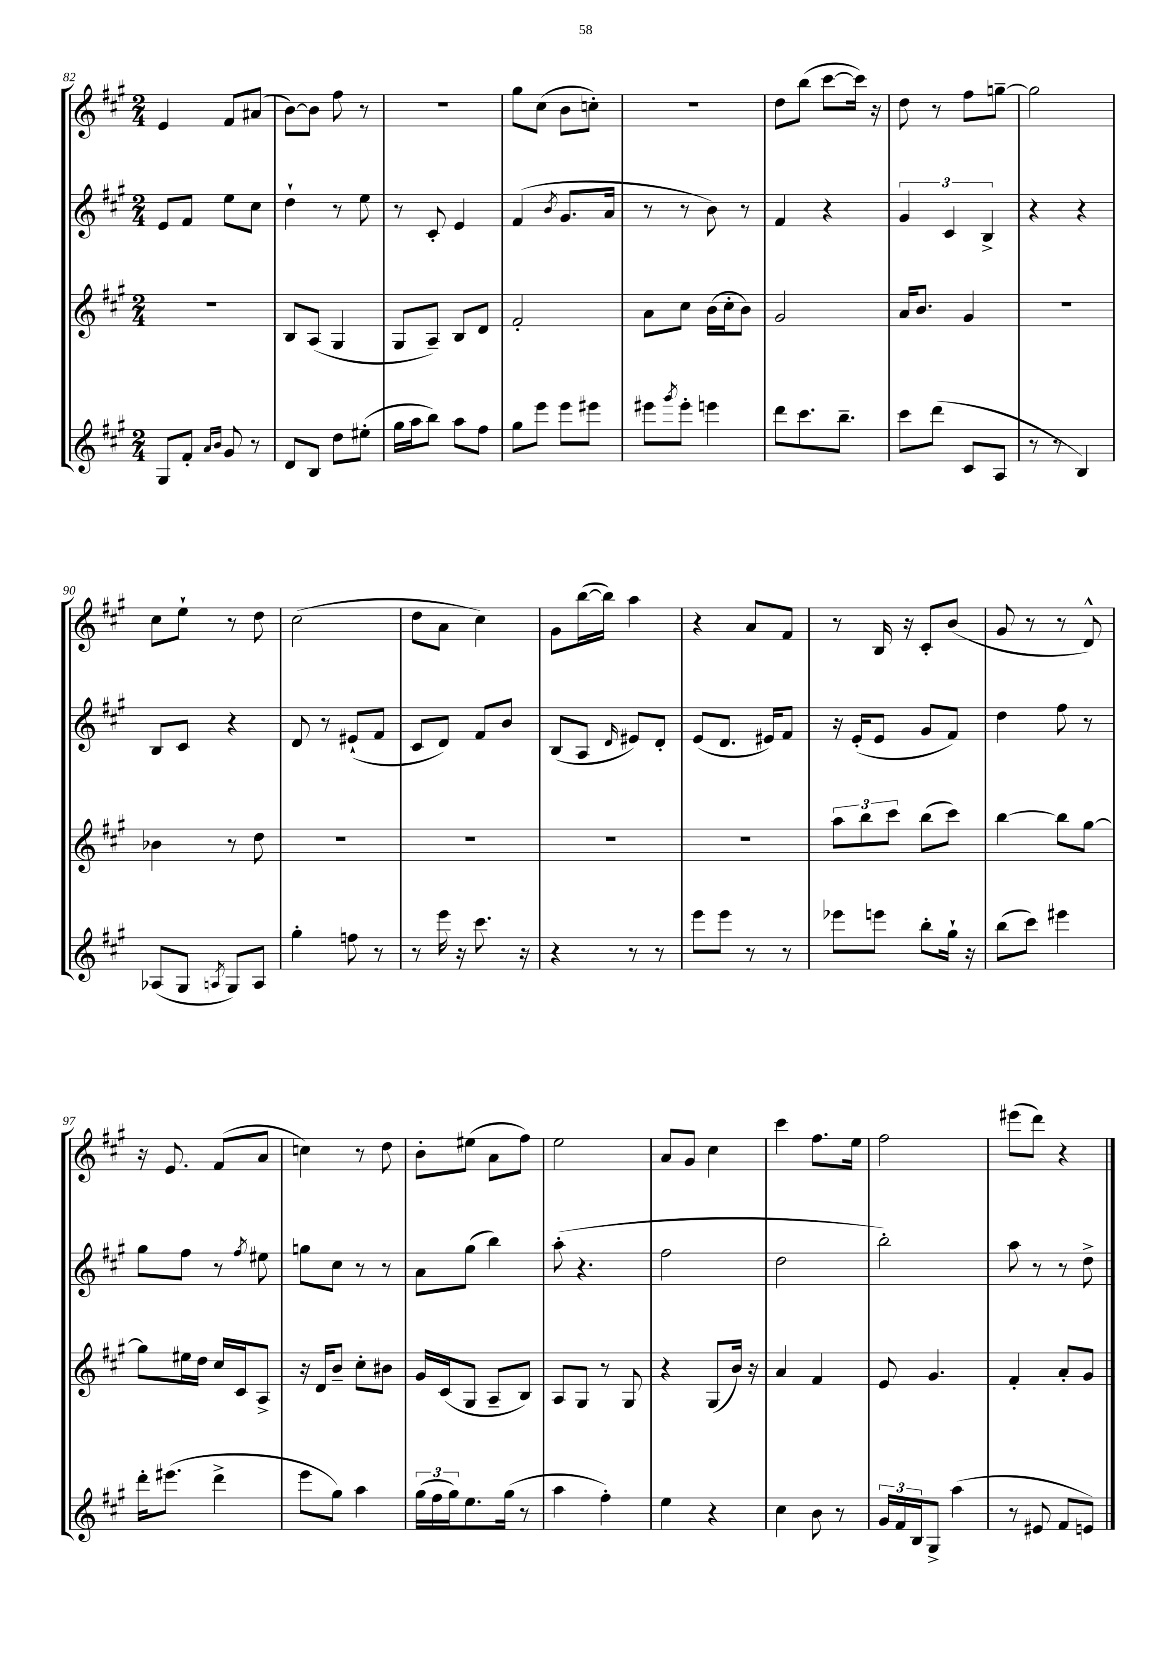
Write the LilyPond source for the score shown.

<<
\new StaffGroup <<
\new Staff = "s0" {
    \clef treble \key a \major \numericTimeSignature \time 2/4
    e'4 fis'8 ais'8( |
    b'8~) b'8 fis''8 r8 |
    R2 |
    gis''8 cis''8( b'8 c''8-.) |
    r2 |
    d''8 b''8( cis'''8~ cis'''16) r16 |
    d''8 r8 fis''8 g''8~-- |
    g''2 |
    cis''8 e''8-! r8 d''8 |
    cis''2( |
    d''8 a'8 cis''4) |
    gis'8 b''16~( b''16) a''4 |
    r4 a'8 fis'8 |
    r8 b16 r16 cis'8-. b'8( |
    gis'8 r8 r8 d'8-^) |
    r16 e'8. fis'8( a'8 |
    c''4) r8 d''8 |
    b'8-. eis''8( a'8 fis''8) |
    e''2 |
    a'8 gis'8 cis''4 |
    cis'''4 fis''8. e''16 |
    fis''2 |
    eis'''8( d'''8) r4 \bar "|." |
}
\new Staff = "s1" {
    \clef treble \key a \major \numericTimeSignature \time 2/4
    e'8 fis'8 e''8 cis''8 |
    d''4-! r8 e''8 |
    r8 cis'8-. e'4 |
    fis'4( \acciaccatura { b'8 } gis'8. a'16 |
    r8 r8 b'8) r8 |
    fis'4 r4 |
    \tuplet 3/2 { gis'4 cis'4 b4-> } |
    r4 r4 |
    b8 cis'8 r4 |
    d'8 r8 eis'8-!( fis'8 |
    cis'8 d'8) fis'8 b'8 |
    b8( a8 \grace { d'16 } eis'8) d'8-. |
    e'8( d'8. eis'16) fis'8 |
    r16 e'16-.( e'8 gis'8 fis'8) |
    d''4 fis''8 r8 |
    gis''8 fis''8 r8 \acciaccatura { fis''8 } eis''8 |
    g''8 cis''8 r8 r8 |
    a'8 gis''8( b''4) |
    a''8-.( r4. |
    fis''2 |
    d''2 |
    b''2-.) |
    a''8 r8 r8 d''8-> \bar "|." |
}
\new Staff = "s2" {
    \clef treble \key a \major \numericTimeSignature \time 2/4
    R2 |
    b8 a8( gis4 |
    gis8 a8--) b8 d'8 |
    fis'2-. |
    a'8 cis''8 b'16( cis''16-. b'8) |
    gis'2 |
    a'16 b'8. gis'4 |
    r2 |
    bes'4 r8 d''8 |
    R2 |
    R2 |
    R2 |
    R2 |
    \tuplet 3/2 { a''8 b''8 cis'''8 } b''8( cis'''8) |
    b''4~ b''8 gis''8~ |
    gis''8 eis''16 d''16 cis''16 cis'16 a8-> |
    r16 d'16 b'8-- cis''8-. bis'8 |
    gis'16 cis'16( gis8 a8-- b8) |
    a8 gis8 r8 gis8 |
    r4 gis8( b'16) r16 |
    a'4 fis'4 |
    e'8 gis'4. |
    fis'4-. a'8-. gis'8 \bar "|." |
}
\new Staff = "s3" {
    \clef treble \key a \major \numericTimeSignature \time 2/4
    gis8 fis'8-. \grace { a'16 b'16 } gis'8 r8 |
    d'8 b8 d''8 eis''8-.( |
    gis''16 a''16 b''8) a''8 fis''8 |
    gis''8 e'''8 e'''8 eis'''8 |
    eis'''8 \acciaccatura { gis'''8 } eis'''8-. e'''4 |
    d'''8 cis'''8. b''8.-- |
    cis'''8 d'''8( cis'8 a8 |
    r8 r8 b4) |
    aes8( gis8 \acciaccatura { a8 } gis8) a8 |
    gis''4-. f''8 r8 |
    r8 e'''16 r16 cis'''8. r16 |
    r4 r8 r8 |
    e'''8 e'''8 r8 r8 |
    ees'''8 e'''8 b''8-. gis''16-! r16 |
    b''8( cis'''8) eis'''4 |
    d'''16-. eis'''8.( d'''4-> |
    e'''8 gis''8) a''4 |
    \tuplet 3/2 { gis''16( fis''16 gis''16) } e''8. gis''16( r8 |
    a''4 fis''4-.) |
    e''4 r4 |
    cis''4 b'8 r8 |
    \tuplet 3/2 { gis'16 fis'16 b16 } gis8-> a''4( |
    r8 eis'8 fis'8 e'8) \bar "|." |
}
>>
>>
\layout { \context { \Score currentBarNumber = #82 } }
